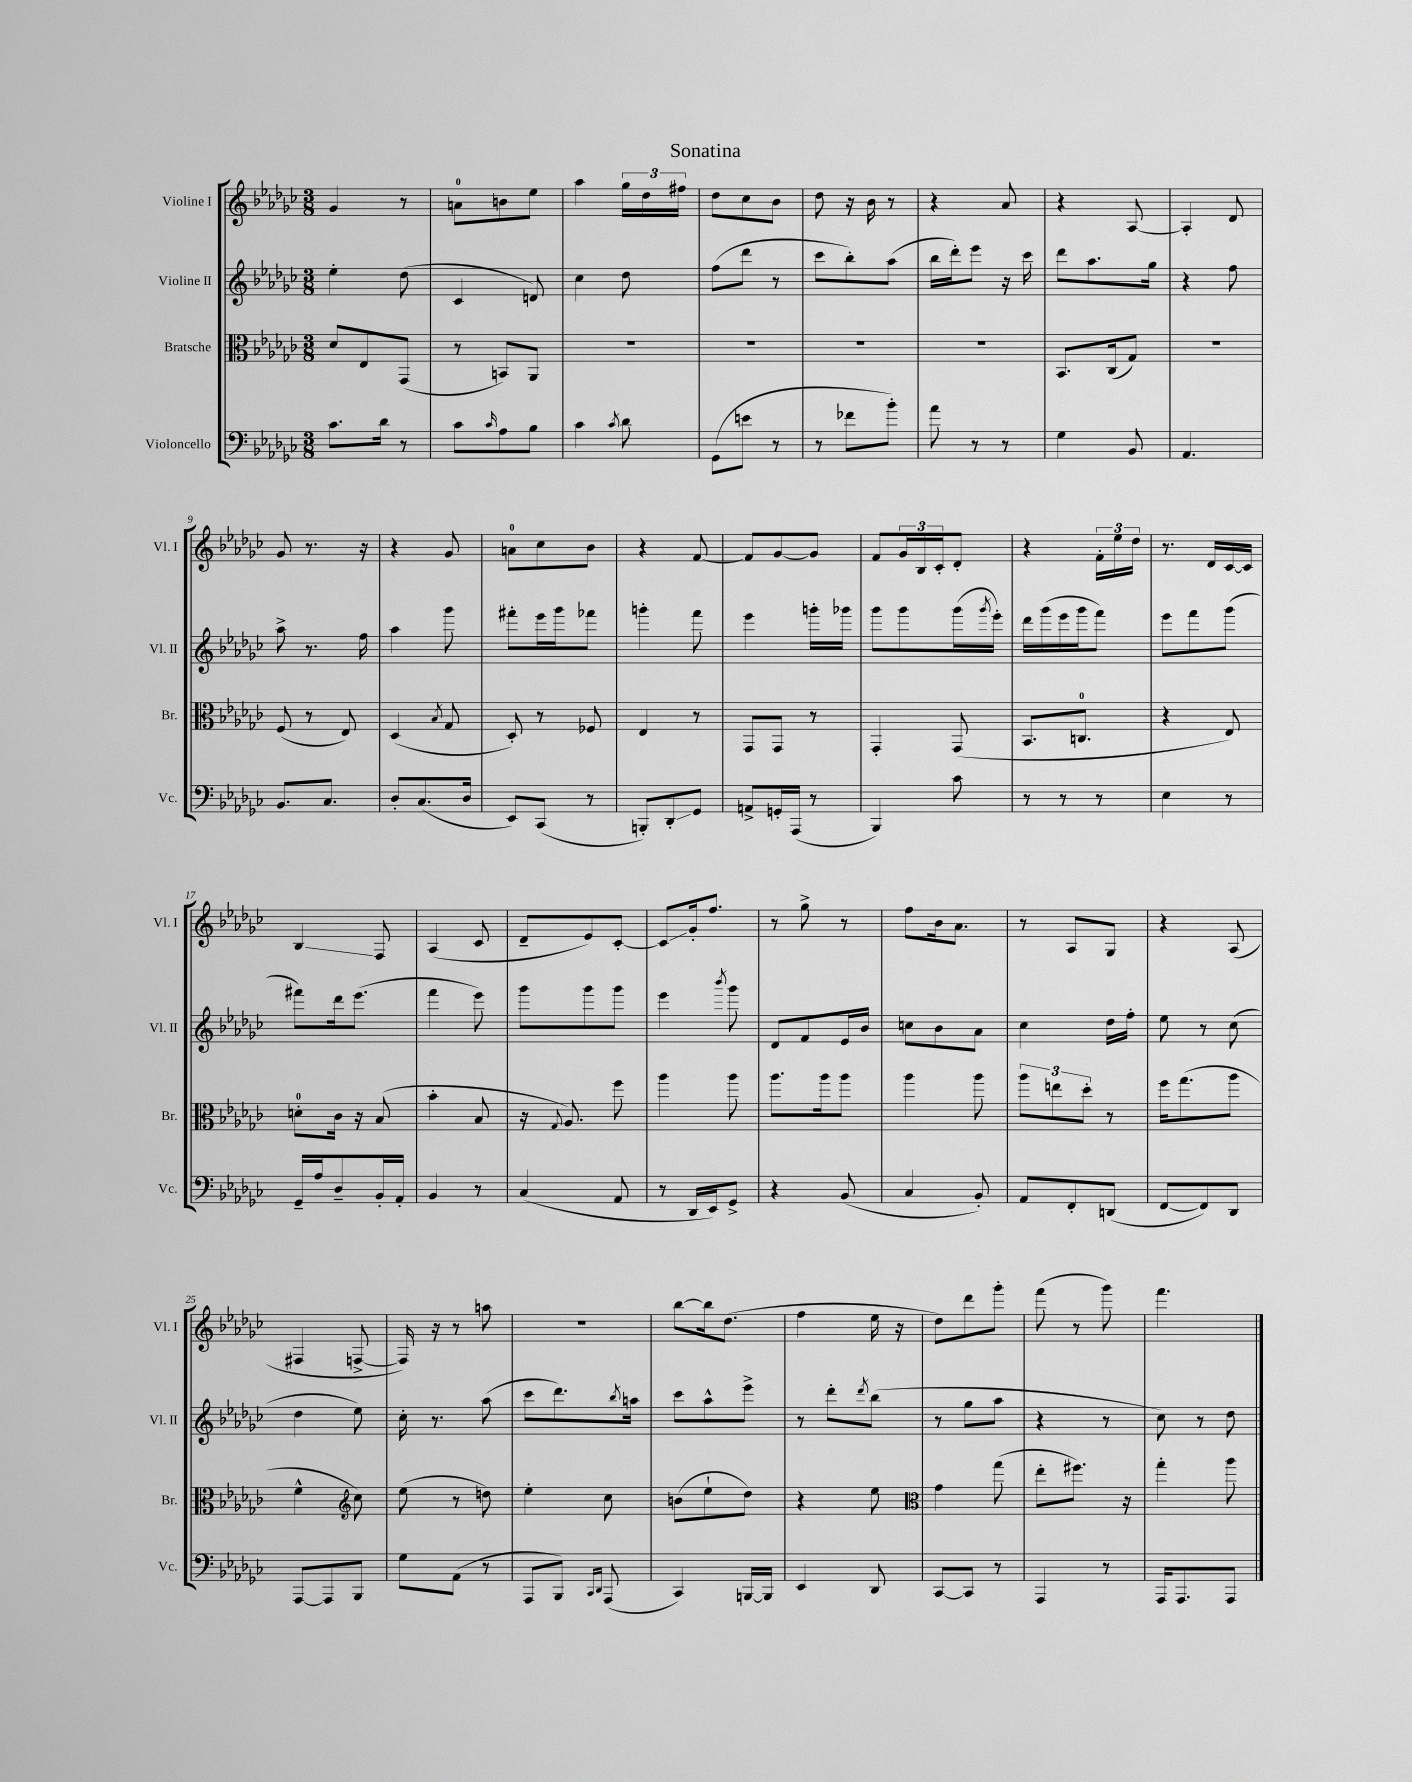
\header { title = "Sonatina" }
<<
\new StaffGroup <<
\new Staff = "s0" \with { instrumentName = "Violine I" shortInstrumentName = "Vl. I" } {
    \clef treble \key ges \major \numericTimeSignature \time 3/8
    ges'4 r8 |
    a'8-0 b'8 ees''8 |
    aes''4 \tuplet 3/2 { ges''16 des''16 fis''16 } |
    des''8 ces''8 bes'8 |
    des''8 r16 bes'16 r8 |
    r4 aes'8 |
    r4 aes8~ |
    aes4-. des'8 |
    ges'8 r8. r16 |
    r4 ges'8 |
    a'8-0 ces''8 bes'8 |
    r4 f'8~ |
    f'8 ges'8~ ges'8 |
    f'8 \tuplet 3/2 { ges'16 bes16 ces'16-. } des'8-. |
    r4 \tuplet 3/2 { f'16-. ees''16 des''16 } |
    r8. des'16 ces'16~ ces'16 |
    bes4\glissando f8 |
    aes4( ces'8 |
    des'8-- ees'8) ces'8~-. |
    ces'8\glissando ges'16-. f''8. |
    r8 ges''8-> r8 |
    f''8 bes'16 aes'8. |
    r8 aes8 ges8 |
    r4 aes8( |
    fis4 f8~-> |
    f16) r16 r8 a''8 |
    R4. |
    bes''8~ bes''16 des''8.( |
    f''4 ees''16 r16 |
    des''8) des'''8 ges'''8-. |
    f'''8( r8 ges'''8) |
    f'''4. \bar "|." |
}
\new Staff = "s1" \with { instrumentName = "Violine II" shortInstrumentName = "Vl. II" } {
    \clef treble \key ges \major \numericTimeSignature \time 3/8
    ees''4-. des''8( |
    ces'4 d'8) |
    ces''4 des''8 |
    f''8( des'''8 r8 |
    ces'''8 bes''8-.) aes''8( |
    bes''16 des'''16-.) ees'''8 r16 ces'''16 |
    des'''8 aes''8. ges''16 |
    r4 f''8 |
    aes''8-> r8. f''16 |
    aes''4 ges'''8 |
    fis'''8-. ees'''16 ges'''16 fes'''8 |
    g'''4-. f'''8 |
    ees'''4 g'''16-. ges'''16 |
    ges'''8 ges'''8 ges'''16( \acciaccatura { ges'''8 } ees'''16-.) |
    des'''16 ges'''16( ees'''16 ges'''16 f'''8) |
    ees'''8 f'''8 ges'''8( |
    fis'''8) des'''16 ees'''8.( |
    f'''4 ees'''8) |
    ges'''8 ges'''8 ges'''8 |
    ees'''4 \acciaccatura { bes'''8 } ges'''8 |
    des'8 f'8 ees'16 bes'16 |
    c''8 bes'8 aes'8 |
    ces''4 des''16 f''16-. |
    ees''8 r8 ces''8( |
    des''4 ees''8) |
    ces''16-. r8. aes''8( |
    ces'''8 des'''8.) \acciaccatura { bes''8 } a''16 |
    ces'''8 aes''8-^ ees'''8-> |
    r8 des'''8-. \acciaccatura { des'''8 } bes''8( |
    r8 ges''8 aes''8 |
    r4 r8 |
    ces''8) r8 des''8 \bar "|." |
}
\new Staff = "s2" \with { instrumentName = "Bratsche" shortInstrumentName = "Br." } {
    \clef alto \key ges \major \numericTimeSignature \time 3/8
    des'8 ees8 ges,8( |
    r8 b,8) aes,8 |
    R4. |
    R4. |
    R4. |
    R4. |
    bes,8. ces16( ges8) |
    R4. |
    f8( r8 ees8) |
    des4( \acciaccatura { bes8 } ges8 |
    des8-.) r8 fes8 |
    ees4 r8 |
    ges,8 ges,8 r8 |
    ges,4-. ges,8( |
    bes,8. c8.-0 |
    r4 ees8) |
    d'8-0-. ces'16 r16 bes8( |
    bes'4-. bes8 |
    r16 \appoggiatura { ges8 } aes8.) f''8 |
    aes''4 aes''8 |
    aes''8. aes''16 aes''8 |
    aes''4 aes''8 |
    \tuplet 3/2 { aes''8 e''8 des''8-. } r8 |
    f''16 ges''8.( aes''8 |
    f'4-^ \clef treble ces''8) |
    ees''8( r8 d''8) |
    ees''4-. ces''8 |
    b'8( ees''8-! des''8) |
    r4 ees''8 |
    \clef alto ges'4 ges''8( |
    ees''8-. fis''8.) r16 |
    ges''4-. aes''8 \bar "|." |
}
\new Staff = "s3" \with { instrumentName = "Violoncello" shortInstrumentName = "Vc." } {
    \clef bass \key ges \major \numericTimeSignature \time 3/8
    ces'8. des'16 r8 |
    ces'8 \grace { ces'16 } aes8 bes8 |
    ces'4 \acciaccatura { ces'8 } des'8 |
    ges,8( e'8 r8 |
    r8 fes'8 bes'8-.) |
    aes'8 r8 r8 |
    ges4 bes,8 |
    aes,4. |
    bes,8. ces8. |
    des8-. ces8.( des16 |
    ees,8) ces,8( r8 |
    b,,8-.) des,8-.\glissando ges,8 |
    a,8-> g,16-. aes,,16( r8 |
    bes,,4) ces'8 |
    r8 r8 r8 |
    ees4 r8 |
    ges,16-- aes16 des8-- bes,16-. aes,16-. |
    bes,4 r8 |
    ces4( aes,8 |
    r8 des,16 ees,16) ges,8-> |
    r4 bes,8( |
    ces4 bes,8-.) |
    aes,8 f,8-. d,8( |
    f,8~ f,8) des,8 |
    aes,,8~ aes,,8 bes,,8 |
    ges8 aes,8( r8 |
    aes,,8 bes,,8) \grace { ces,16 des,16 } aes,,8( |
    ces,4) b,,16~ b,,16 |
    ees,4 des,8 |
    ces,8~ ces,8 r8 |
    aes,,4 r8 |
    aes,,16 aes,,8. aes,,8 \bar "|." |
}
>>
>>
